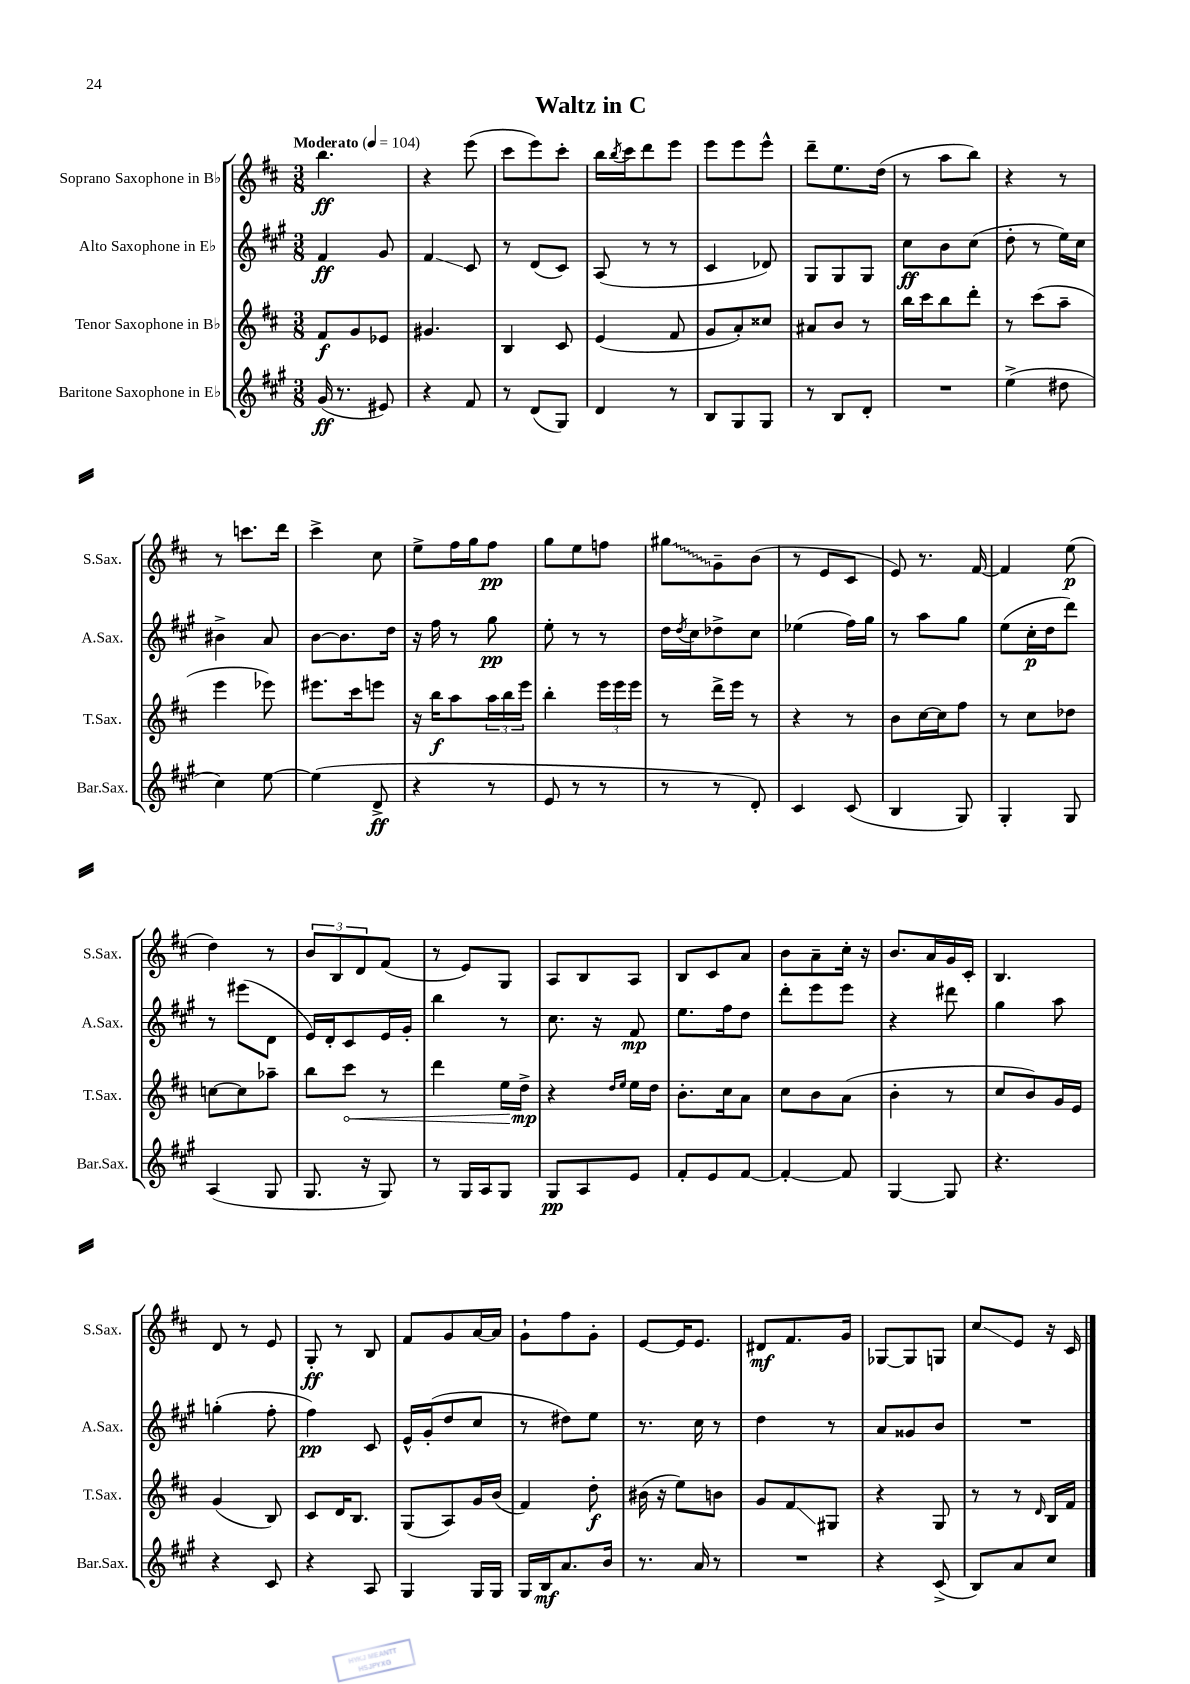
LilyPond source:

\header { title = "Waltz in C" }
<<
\new StaffGroup <<
\new Staff = "s0" \with { instrumentName = "Soprano Saxophone in Bb" shortInstrumentName = "S.Sax." } {
    \clef treble \key d \major \numericTimeSignature \time 3/8 \tempo "Moderato" 4 = 104
    b''4.\ff |
    r4 e'''8( |
    cis'''8 e'''8) cis'''8-. |
    b''16 \acciaccatura { b''8 } cis'''16 d'''8 e'''8 |
    e'''8 e'''8 e'''8-^ |
    d'''8-- e''8. d''16( |
    r8 a''8 b''8) |
    r4 r8 |
    r8 c'''8. d'''16 |
    cis'''4-> cis''8 |
    e''8-> fis''16 g''16 fis''8\pp |
    g''8 e''8 f''8 |
    \once \override Glissando.style = #'zigzag gis''8\glissando g'8-- b'8( |
    r8 e'8 cis'8 |
    e'8) r8. fis'16~ |
    fis'4 e''8\p( |
    d''4) r8 |
    \tuplet 3/2 { b'8 b8 d'8 } fis'8( |
    r8 e'8) g8 |
    a8 b8 a8 |
    b8 cis'8 a'8 |
    b'8 a'8-- cis''16-. r16 |
    b'8. a'16 g'16 cis'16-. |
    b4. |
    d'8 r8 e'8 |
    g8-.\ff r8 b8 |
    fis'8 g'8 a'16~ a'16 |
    g'8-! fis''8 g'8-. |
    e'8~ e'16 e'8. |
    dis'8\mf fis'8. g'16 |
    ges8~ ges8 g8 |
    cis''8\glissando e'8 r16 cis'16 \bar "|." |
}
\new Staff = "s1" \with { instrumentName = "Alto Saxophone in Eb" shortInstrumentName = "A.Sax." } {
    \clef treble \key a \major \numericTimeSignature \time 3/8
    fis'4\ff gis'8 |
    fis'4\glissando cis'8 |
    r8 d'8( cis'8) |
    a8( r8 r8 |
    cis'4 des'8) |
    gis8 gis8 gis8 |
    cis''8\ff b'8 cis''8( |
    d''8-. r8 e''16) cis''16 |
    bis'4-> a'8 |
    b'8~ b'8. d''16 |
    r16 fis''16 r8 gis''8\pp |
    e''8-. r8 r8 |
    d''16 \acciaccatura { d''8 } cis''16 des''8-> cis''8 |
    ees''4( fis''16) gis''16 |
    r8 a''8 gis''8 |
    e''8( cis''16-.\p d''16 d'''8) |
    r8 eis'''8( d'8 |
    e'16) d'16-. cis'8 e'16 gis'16-. |
    b''4 r8 |
    cis''8. r16 fis'8\mp |
    e''8. fis''16 d''8 |
    d'''8-. e'''8 e'''8 |
    r4 dis'''8 |
    gis''4 a''8 |
    g''4-.( fis''8-. |
    fis''4\pp) cis'8 |
    e'16-^ gis'16-.( d''8 cis''8 |
    r8 dis''8) e''8 |
    r8. cis''16 r8 |
    d''4 r8 |
    a'8 gisis'8 b'8 |
    R4. \bar "|." |
}
\new Staff = "s2" \with { instrumentName = "Tenor Saxophone in Bb" shortInstrumentName = "T.Sax." } {
    \clef treble \key d \major \numericTimeSignature \time 3/8
    fis'8\f g'8 ees'8 |
    gis'4. |
    b4 cis'8 |
    e'4( fis'8 |
    g'8 a'8-.) cisis''8 |
    ais'8 b'8 r8 |
    b''16 cis'''16 b''8 d'''8-. |
    r8 cis'''8( a''8-- |
    e'''4 ees'''8) |
    eis'''8. cis'''16 e'''8 |
    r16 b''16\f a''8 \tuplet 3/2 { a''16 b''16 e'''16 } |
    b''4-. \tuplet 3/2 { e'''16 e'''16 e'''16 } |
    r8 d'''16-> e'''16 r8 |
    r4 r8 |
    b'8 cis''16~ cis''16 fis''8 |
    r8 cis''8 des''8 |
    c''8~ c''8 aes''8-- |
    b''8 \once \override Hairpin.circled-tip = ##t cis'''8\< r8 |
    d'''4 e''16\! d''16->\mp |
    r4 \grace { d''16 e''16 } e''16 d''16 |
    b'8.-. cis''16 a'8 |
    cis''8 b'8 a'8( |
    b'4-. r8 |
    cis''8 b'8) g'16 e'16 |
    g'4( b8) |
    cis'8 d'16 b8. |
    g8( a8) g'16 b'16( |
    fis'4) d''8-.\f |
    bis'16( r16 e''8) b'8 |
    g'8 fis'8\glissando gis8 |
    r4 g8 |
    r8 r8 \grace { d'16 } b16 fis'16 \bar "|." |
}
\new Staff = "s3" \with { instrumentName = "Baritone Saxophone in Eb" shortInstrumentName = "Bar.Sax." } {
    \clef treble \key a \major \numericTimeSignature \time 3/8
    gis'16\ff( r8. eis'8) |
    r4 fis'8 |
    r8 d'8( gis8) |
    d'4 r8 |
    b8 gis8 gis8 |
    r8 b8 d'8-. |
    R4. |
    e''4->( dis''8 |
    cis''4) e''8~ |
    e''4( d'8->\ff |
    r4 r8 |
    e'8 r8 r8 |
    r8 r8 d'8-.) |
    cis'4 cis'8( |
    b4 gis8) |
    gis4-. gis8 |
    a4( gis8 |
    gis8. r16 gis8) |
    r8 gis16 a16 gis8 |
    gis8\pp a8 e'8 |
    fis'8-. e'8 fis'8~ |
    fis'4~-. fis'8 |
    gis4~ gis8 |
    r4. |
    r4 cis'8 |
    r4 a8 |
    gis4 gis16 gis16 |
    gis16 b16\mf a'8. b'16 |
    r8. a'16 r8 |
    R4. |
    r4 cis'8->( |
    b8) a'8 cis''8 \bar "|." |
}
>>
>>
\layout { \context { \Score \remove "Bar_number_engraver" } }
